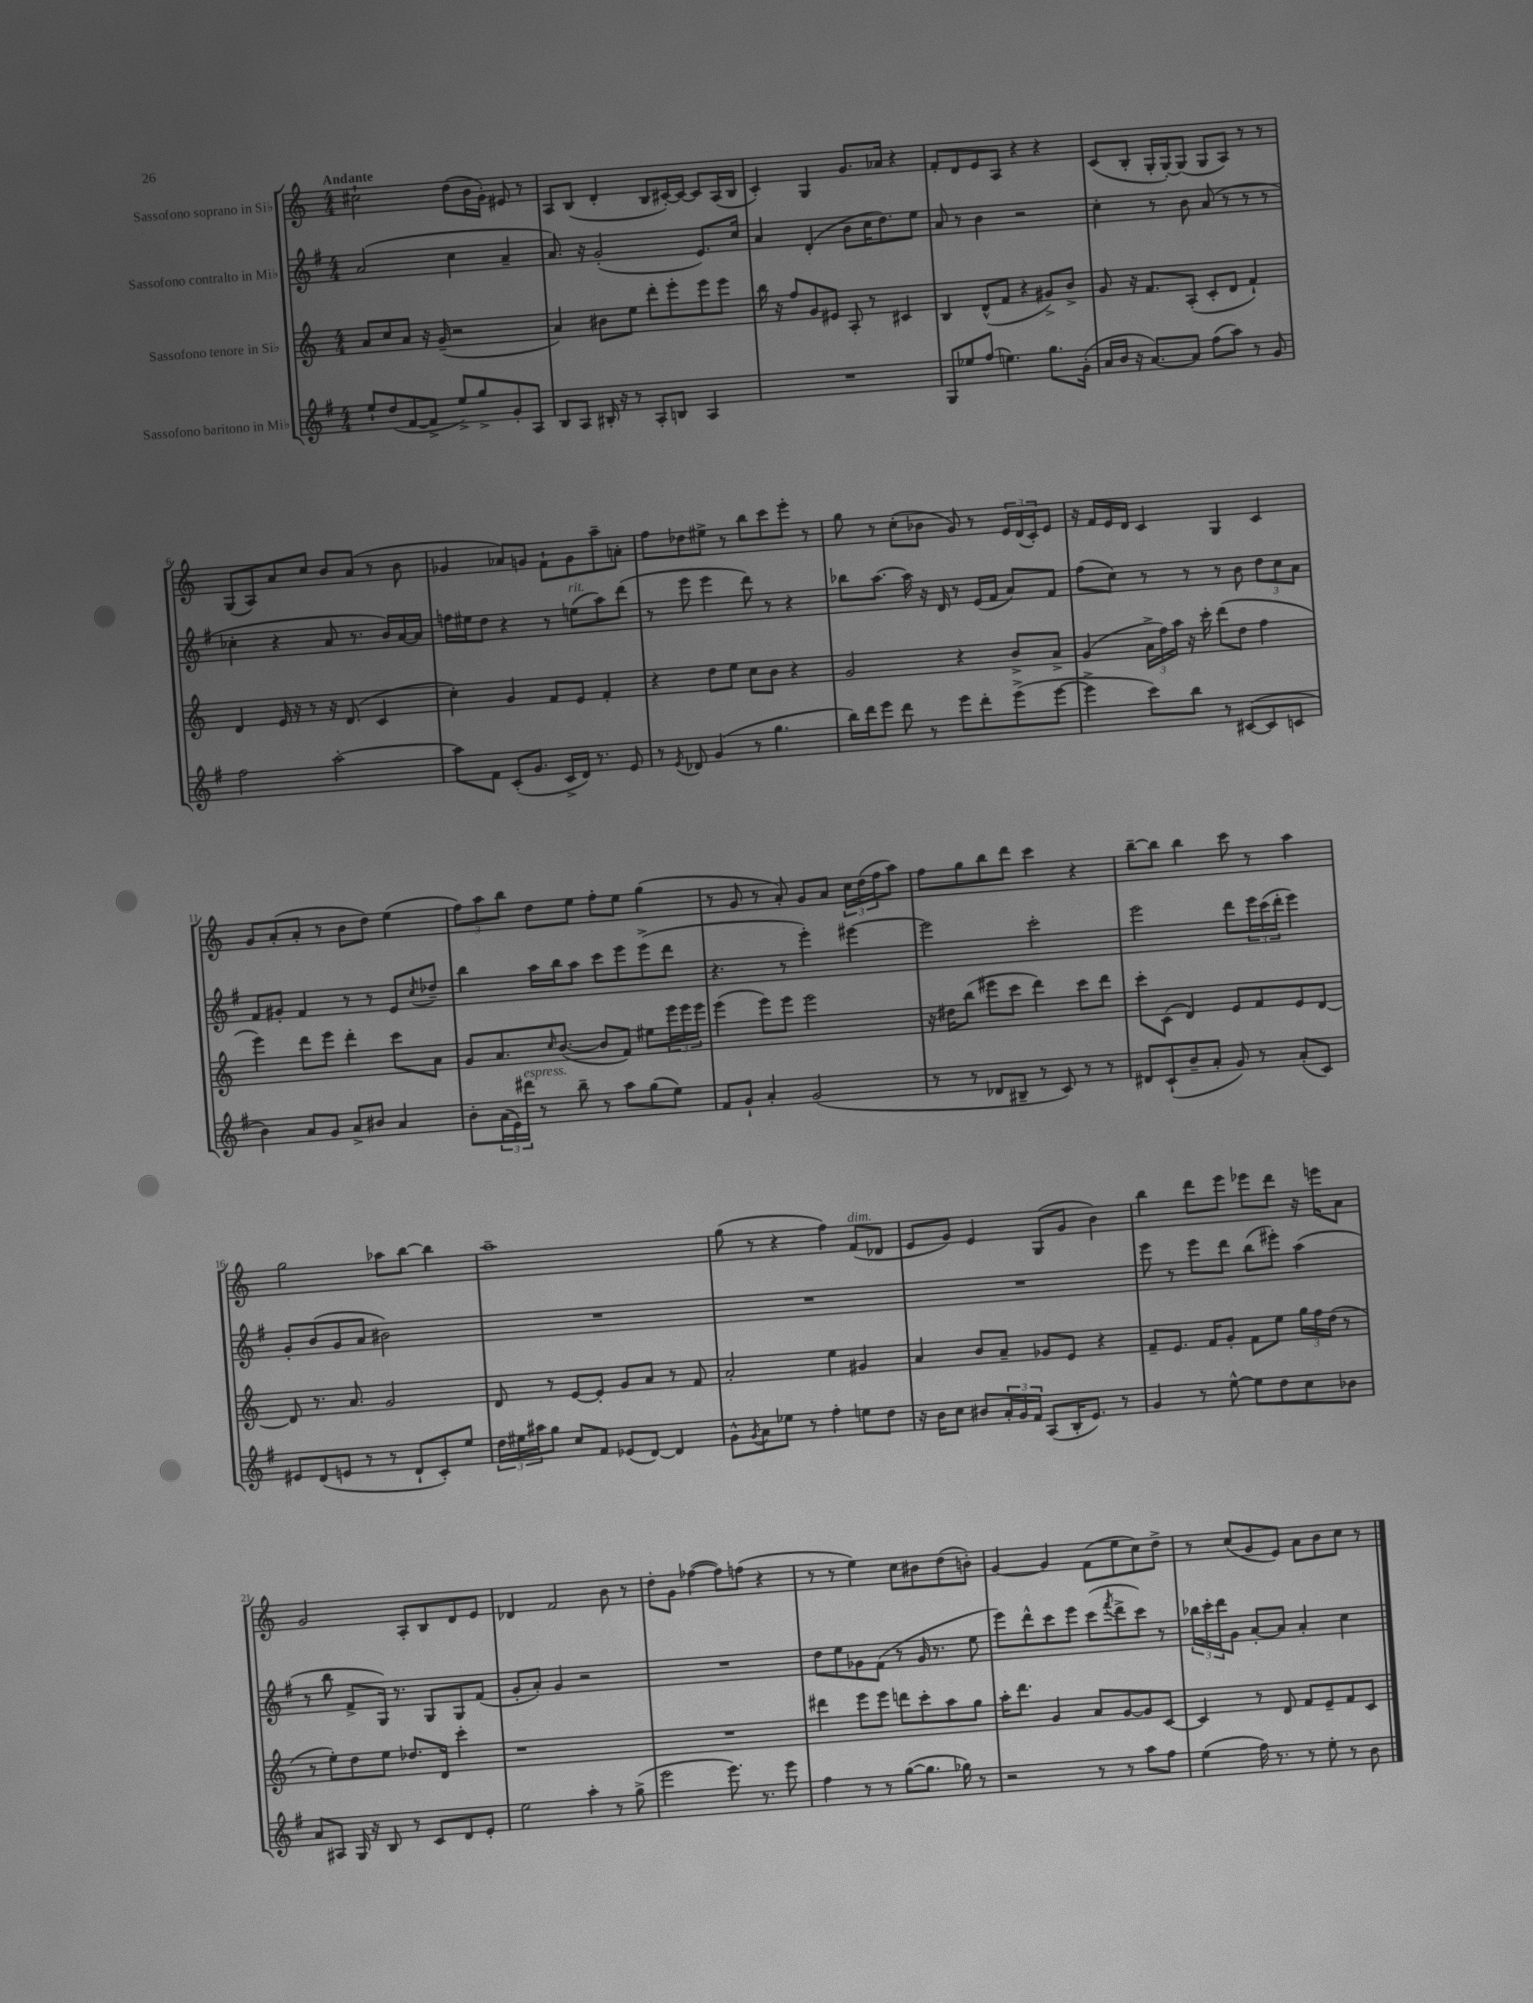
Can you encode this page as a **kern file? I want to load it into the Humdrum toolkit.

**kern	**kern	**kern	**kern
*part4	*part3	*part2	*part1
*staff4	*staff3	*staff2	*staff1
*I"Sassofono baritono in Mi♭	*I"Sassofono tenore in Si♭	*I"Sassofono contralto in Mi♭	*I"Sassofono soprano in Si♭
*clefG2	*clefG2	*clefG2	*clefG2
*k[f#]	*k[]	*k[f#]	*k[]
*M4/4	*M4/4	*M4/4	*M4/4
=1	=1	=1	=1
!	!	!	!LO:TX:a:B:t=Andante
8ee`/L	8a/L	(2a/	2cc#X`\
(8dd/	8cc/	.	.
[8f#/	8a/J	.	.
8f#^/J]	16r	.	.
.	(16g~/	.	.
8ee^/L)	2r	4cc\	(8dd\L
8gg^/	.	.	16b\L
.	.	.	16g'\JJ)
8g'/	.	4a~/	8e#X/
8A/J	.	.	8r
=2	=2	=2	=2
8B/L	4a/)	8.a/)	8A/L
8A/J	.	.	(8B/J
.	.	16r	.
16B#X'/	8b#X\L	(2g'/	4d'/
16r	.	.	.
8r	8ee\J	.	.
8A'/L	8ddd'\L	.	8B/L
8Bn/J	8eee'\	.	[16c#X'/L)
.	.	.	16c#/JJ_
4A/	8eee\	8.e/L)	8c#/L]
.	8eee\J	.	(16A/L
.	.	16cc/Jk	16B/JJ
=3	=3	=3	=3
1r	16bb\	4a/	4c'/)
.	16r	.	.
.	8ff/L	.	.
.	8g/	(4d'/	4G/
.	8e#X/J	.	.
.	8A'/	8b\L	8.g/L
.	8r	16cc\K	.
.	.	8.dd\)	16a-X/Jk
.	4c#X/	.	4r
.	.	8ee\J	.
=4	=4	=4	=4
8G/L	4B/	8a/	8f'/L
8ee-X/	.	8r	8d/
(8ff#/J	(8d^^/L	4b\	8e/
4.een\)	8f/J	.	8A/J
.	4r	2r	4r
8.gg\L	8g#X^/L)	.	4r
.	8b^/J	.	.
(16g'\Jk	.	.	.
=5	=5	=5	=5
16a/LL	8g/	4cc'\	(8c/L
16b/JJ	.	.	.
16r	16r	.	8B'/J
[8.a/L)	8.f/L	.	.
.	.	8r	16G'/LL
.	.	.	[16G'/J)
8a/J]	(8A'/J	8b\	(8G/J]
(8ff#\L	8c'/L	(8a/	8G/L
8aa\J)	8d/J	8r	8A/J)
8r	4f`/)	8r	8r
8g/	.	8r	8r
!!LO:LB:g=z
=6	=6	=6	=6
2ff#\	4d/	4cc-X'\	(8G/L
.	.	.	8A/)
.	16e/	4r	8a/
.	16r	.	.
.	8r	.	8cc/J
[2aa'\	16r	8a/	8b/L
.	(8.d/	.	.
.	.	8.r	(8a/J
.	4c/	.	8r
.	.	16b/LL)	.
.	.	[16a/	8b\
.	.	16a/JJ]	.
=7	=7	=7	=7
8aa\L]	4cc'\)	16ffn\LL	4g-X/
.	.	16ee#X\J	.
8f#\J	.	8dd\J	.
(8c'/L	4g/	4r	8a-X/L)
8.g/J	.	.	8gn/J
.	8f/L	8r	8f`\L
16c^/LL	.	.	.
!	!	!LO:TX:a:i:t=rit.	!
16d/JJ)	8e/J	(8een\L	8g\
8.r	.	.	.
.	4f'/	8aa\)	8aa~\
8e/	.	(8ddd\J	8an'\J
=8	=8	=8	=8
8r	4r	8r	8ff\L
8qe/	.	.	.
8d-X/	.	8eee\	8dd-X\
(4g/	8dd\L	4eee\	8ee#X^\J
.	8ee\J	.	8r
8r	8cc\L	8ddd\)	8bb\L
4.gg\	8b\J	8r	8ccc\
.	4r	4r	8eee'\J
.	.	.	8r
=9	=9	=9	=9
16bb\LL)	2g/	8bb-X\L	8gg\
16ddd\J	.	.	.
8eee\J	.	[8.aa\J	8r
8ddd\	.	.	(8cc'\L
.	.	16aa\]	.
8r	.	16r	8b-X\J
.	.	16d/	.
8eee\L	4r	8r	8g/)
8ddd'\	.	(16e/LL	8r
.	.	16f#/JJ	.
(8eee^\	8b^/L	8a/L)	24e/LL
.	.	.	(24d/
.	.	.	24c'/J)
[8eee\J	8a^/J	8f#/J	8e/J
=10	=10	=10	=10
4eee^\]	(4g/	(8ff#\L	16r
.	.	.	16f/LL
.	.	8cc\J)	16e/
.	.	.	16d/JJ
8ccc\L)	24a^\LL	8r	4c/
.	24ff\)	.	.
.	24aa\JJ	.	.
8bb\J	16r	8r	.
.	16ccc'\	.	.
8r	(8ddd\L	8r	4G/
([8c#X/L	8dd\J	8b\	.
8c#/]	4ff\	12dd\L	4c/
.	.	12cc\	.
8cn/J	.	.	.
.	.	12a\J	.
!!LO:LB:g=z
=11	=11	=11	=11
4b\)	4eee\)	8f#/L	8g/L
.	.	8g#X'/J	(8a'/
8a/L	8ddd\L	4f#/	8a'/J
8g/J	8eee\J	.	8r
8a^/L	4ddd'\	8r	8b\L
8b#X/J	.	8r	8dd\J)
4a/	8ccc\L	8e/L	(4ee\
.	.	8qcc/	.
.	8a\J	8dd-X~/J	.
=12	=12	=12	=12
8b'\L	8g/L	4bb\	12ff\L)
.	.	.	12aa\
(24a\L	8.a/	.	.
24e\)	.	.	12bb\J
!LO:TX:a:i:t=espress.	!	!	!
24ddd#X\JJ	.	.	.
8r	.	16aa\LL	8dd\L
.	16qqcc/	.	.
.	([8.b/J	16bb\J	.
8bb~\	.	8aa\J	8ee\J
8r	8b/L]	8ccc\L	8ff'\L
8aa\L	8f/J)	8eee\	8ee\J
(8gg\	8ee#X\L	(8eee^\	(4gg\
8ee\J)	24eee\L	8ddd\J	.
.	24eee\	.	.
.	24eee\JJ	.	.
=13	=13	=13	=13
8f#/L	(4eee\	4.r	8r
8g`/J	.	.	8g/
4a'/	8eee\L)	.	8r
.	8eee\J	8r	8a'/)
(2g/	2eee\	4eee'\)	8g/L
.	.	.	8a/J
.	.	[4eee#X\	24cc\LL
.	.	.	(24dd\
.	.	.	24ff\J
.	.	.	8aa\J)
=14	=14	=14	=14
8r	16r	2eee#\]	8ff\L
.	16dd#X\KL	.	.
8r	(8bb\J	.	8gg\
8d-X/L	8eee#X\L	.	8bb\
8B#X~/J	8ccc\J	.	8ddd\J
8r	4ddd\)	2ccc'\	4ccc\
8c/)	.	.	.
8r	8ccc\L	.	4r
8r	8ddd\J	.	.
=15	=15	=15	=15
8d#X/L	8ccc'\L	2eee\	[8bb~\L
(8c`/	(8c\J	.	8bb\J]
8b~/	4d/)	.	4bb\
8a'/J	.	.	.
8g/)	8e/L	8ddd\L	8ccc\
8r	8f/	24eee\L	8r
.	.	(24ccc\	.
.	.	24ddd'\JJ	.
(8a'/L	8e/	4eee\)	4aa\
8c/J)	[8d/J	.	.
!!LO:LB:g=z
=16	=16	=16	=16
8e#X/L	8d/]	8g'/L	2gg\
(8d/	8.r	(8b/	.
8en/J	.	8g/	.
.	8.a/	.	.
8r	.	8a/J	.
8r	2g/	2b#X\)	8aa-X\L
8d`/L	.	.	[8bb\J
8c'/)	.	.	4bb\]
8ee/J	.	.	.
=17	=17	=17	=17
24dd\LL	8d/	1r	1aa~
24ee#X\	.	.	.
24aa#X\J	.	.	.
8gg\J	8r	.	.
8cc/L	[8e/L	.	.
8f#/J	8e'/J]	.	.
(8e-X/L	8g/L	.	.
[8d/J)	8a/J	.	.
4d/]	8r	.	.
.	8f/	.	.
=18	=18	=18	=18
8g^^\L	2a'/	1r	(8gg\
8qg/	.	.	.
8a\	.	.	8r
8ee-X\J	.	.	4r
8r	.	.	.
4ff#'\	4ee\	.	4ff\)
!	!	!	!LO:TX:a:i:t=dim.
8een\L	4g#X/	.	(8f/L
8dd\J	.	.	8d-X/J
=19	=19	=19	=19
16r	4a/	1r	8e/L
16b\KL	.	.	.
8cc\J	.	.	8g/J)
8b#X/L	8b/L	.	4e/
24a'/L	8a~/J	.	.
24g/	.	.	.
24f#/JJ	.	.	.
(8A/L	8g-X/L	.	(8G/L
16B'/K	8e/J	.	8g/J
8.e/J)	.	.	.
.	4r	.	4b\)
8r	.	.	.
=20	=20	=20	=20
4g/	8f~/L	8eee\	4bb\
.	8.e/J	8r	.
8r	.	8eee\L	8ddd\L
.	16f/KL	.	.
[8ee^^\	8g'/J	8ddd\J	8eee\J
8ee\L]	8f\L	(8bb\L	8eee-X\L
8dd\	8ee\J	8eee#X'\J)	8ddd\J
8cc\	24gg\LL	(4aa\	16r
.	24ff\	.	.
.	.	.	16eeen\KL
.	(24dd\JJ	.	.
8b-X\J	8r	.	8a\J
!!LO:LB:g=z
=21	=21	=21	=21
8a/L	8r	8r	2g/
8A#X/J	8ee'\L)	8bb\	.
16G/	8dd\	8f#^/L	.
16r	.	.	.
8B/	8ee\J	16G/Jk)	.
.	.	8.r	.
8r	8.dd-X/L	.	8A'/L
8c/L	.	8G/L	8B/
.	16d/Jk	.	.
8d/	4ccc'\	8G/	8d/
8e'/J	.	(8f#/J	8e/J
=22	=22	=22	=22
2ee\	1r	8g'/L	4d-X/
.	.	8a'/J)	.
.	.	4g/	2f/
4aa'\	.	2r	.
8r	.	.	8b\
(8gg^\	.	.	8r
=23	=23	=23	=23
2eee\	1r	1r	8dd'\L
.	.	.	8g\J
.	.	.	([4ff-X\
8.eee\)	.	.	8ff-\L])
.	.	.	(8ffn\J
8.r	.	.	.
.	.	.	4r
8eee\	.	.	.
=24	=24	=24	=24
4ff#\	4ddd#X\	8dd\L	8r
.	.	8ee\	8r
8r	8eee\L	8g-X\	4ee\)
8r	8eee\J	(8f#\J	.
([8gg\L	8dddn\L	8r	8cc\L
8.gg\J]	8ccc'\	16g-/	8b#X\
.	.	8.r	.
.	8aa\	.	(8dd\
16gg-X\)	.	.	.
8r	8gg\J	8ee\	8bn'\J)
=25	=25	=25	=25
2r	16aa'\KL	8eee\L)	[4g/
.	8.ddd\J	.	.
.	.	8ddd^^\	.
.	4g/	8ccc\	4g/]
.	.	8eee\J	.
8r	8a/L	(8ccc\L	(8f\L
.	.	8qfff#/	.
8r	[8g/	8ddd^\	8ee\
8aa\L	8g/]	8ccc\J)	8cc\)
8ff#\J	[8c/J	8r	8dd^\J
=26	=26	=26	=26
(4ee\	4c/]	24bb-X\LL	8r
.	.	24ccc'\	.
.	.	24ddd\J	.
.	.	8g\J	(8cc/L
16ff#\)	8r	[8a'/L	8g/
8.r	.	.	.
.	8d/	8a/J]	8e/J)
8r	8f/L	4a'/	8a\L
8ee'\	8e~/	.	8b\
8r	8f/	4cc\	8cc\J
8b\	8c/J	.	8r
==	==	==	==
*-	*-	*-	*-
